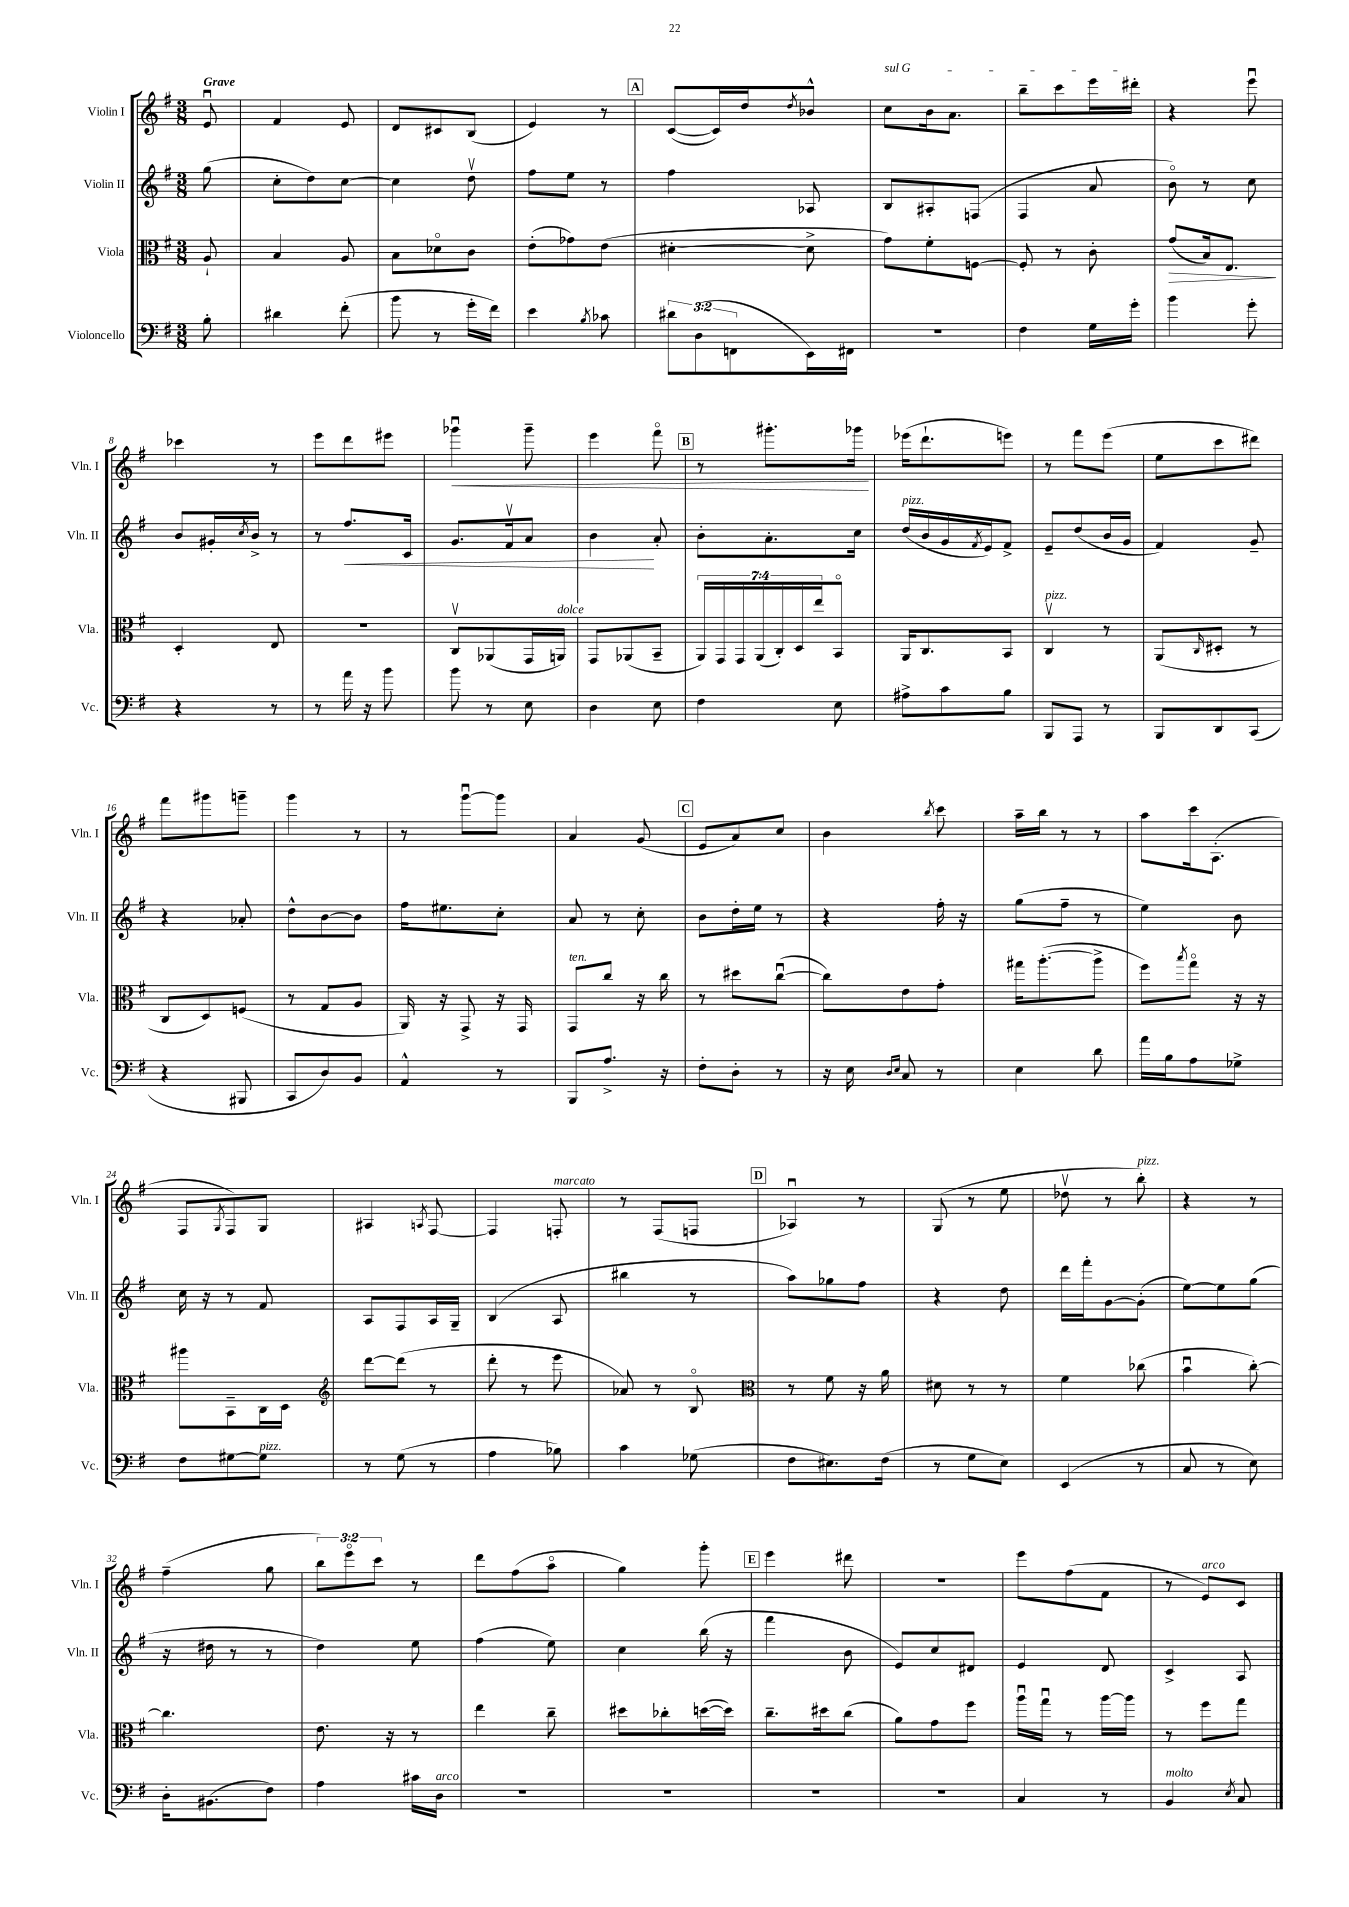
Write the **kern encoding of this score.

**kern	**kern	**dynam	**kern	**dynam	**kern	**dynam
*part4	*part3	*part3	*part2	*part2	*part1	*part1
*staff4	*staff3	*staff3	*staff2	*staff2	*staff1	*staff1
*I"Violoncello	*I"Viola	*	*I"Violin II	*	*I"Violin I	*
*I'Vc.	*I'Vla.	*	*I'Vln. II	*	*I'Vln. I	*
*clefF4	*clefC3	*	*clefG2	*	*clefG2	*
*k[f#]	*k[f#]	*	*k[f#]	*	*k[f#]	*
*M3/8	*M3/8	*	*M3/8	*	*M3/8	*
=	=	=	=	=	=	=
!	!	!	!	!	!LO:TX:a:B:t=Grave	!
8B'\	8A`/	.	(8gg\	.	8eu/	.
=1	=1	=1	=1	=1	=1	=1
4d#X\	4B/	.	8cc'\L	.	4f#/	.
.	.	.	8dd\)	.	.	.
(8f#'\	8A/	.	[8cc\J	.	8e/	.
=2	=2	=2	=2	=2	=2	=2
8b\	8B\L	.	4cc\]	.	8d/L	.
8r	8d-X\	.	.	.	8c#X/	.
16g'\LL	8c\J	.	8ddv\	.	(8B/J	.
16f#\JJ)	.	.	.	.	.	.
=3	=3	=3	=3	=3	=3	=3
4e\	(8e'\L	.	8ff#\L	.	4e/)	.
.	8g-X\)	.	8ee\J	.	.	.
8qB/	.	.	.	.	.	.
8c-X\	(8e\J	.	8r	.	8r	.
!!LO:REH:place=s1:t=A
=4	=4	=4	=4	=4	=4	=4
12d#X\L	[4d#X'\	.	4ff#\	.	([8c/L	.
(12D\	.	.	.	.	.	.
.	.	.	.	.	16c/L])	.
12FFn\	.	.	.	.	.	.
.	.	.	.	.	16dd/J	.
.	.	.	.	.	8qdd/	.
16EE\L)	8d#^\]	.	8A-X/	.	8b-X^^/J	.
16FF#X\JJ	.	.	.	.	.	.
=5	=5	=5	=5	=5	=5	=5
!	!	!	!	!	!LO:TX:a:i:t=sul G	!
4.r	8g\L)	.	8B/L	.	8cc\L	.
.	8f#'\	.	8A#X'/	.	16b\k	.
.	.	.	.	.	8.a\J	.
.	[8Fn\J	.	(8Fn/J	.	.	.
=6	=6	=6	=6	=6	=6	=6
4F#\	8F'/]	.	4F#/	.	8bb~\L	.
.	8r	.	.	.	8ccc\	.
16G\LL	8c'\	.	8a/	.	16eee\L	.
16g'\JJ	.	.	.	.	16ddd#X'\JJ	.
=7	=7	=7	=7	=7	=7	=7
!	!	!LO:HP:b	!	!	!	!
4b\	(8g/L	>	8b\)	.	4r	.
.	16B/k)	.	8r	.	.	.
.	8.E/J	.	.	.	.	.
8g'\	.	.	8cc\	.	8eeeu\	.
.	.	]	.	.	.	.
!!LO:LB:g=z
=8	=8	=8	=8	=8	=8	=8
4r	4D'/	.	8b/L	.	4ccc-X\	.
.	.	.	16g#X'/L	.	.	.
.	.	.	8qcc/	.	.	.
.	.	.	16b^/JJ	.	.	.
8r	8E/	.	8r	.	8r	.
=9	=9	=9	=9	=9	=9	=9
8r	4.r	.	8r	.	8eee\L	.
!	!	!	!	!LO:HP:b	!	!
16a\	.	.	8.ff#/L	<	8ddd\	.
16r	.	.	.	.	.	.
8b\	.	.	.	.	8eee#X\J	.
.	.	.	16c/Jk	.	.	.
=10	=10	=10	=10	=10	=10	=10
!	!	!	!	!	!	!LO:HP:b
8b\	8Cv/L	.	8.g/L	.	4ggg-Xu\	<
8r	(8AA-X/	.	.	.	.	.
.	.	.	16f#v/k	.	.	.
8E\	16GG/L	.	8a/J	.	8ggg-~\	.
!	!LO:TX:a:i:t=dolce	!	!	!	!	!
.	16AAn/JJ)	.	.	.	.	.
=11	=11	=11	=11	=11	=11	=11
4D\	8GG/L	.	4b\	.	4eee\	.
.	(8AA-X/	.	.	.	.	.
8E\	8BB~/J	.	8a'/	[	8fff#\	.
!!LO:REH:place=s1:t=B
=12	=12	=12	=12	=12	=12	=12
4F#\	28AA/LL)	.	8b'\L	.	8r	.
.	28GG/	.	.	.	.	.
.	28GG/	.	.	.	.	.
.	(28AA/	.	.	.	.	.
.	.	.	8.a'\	.	8.ggg#X'\L	.
.	28C'/)	.	.	.	.	.
.	28D/	.	.	.	.	.
.	28ee/J	.	.	.	.	.
8E\	8BB/J	.	.	.	.	.
.	.	.	16cc\Jk	.	16ggg-X\Jk	.
.	.	.	.	.	.	[
=13	=13	=13	=13	=13	=13	=13
!	!	!	!LO:TX:a:i:t=pizz.	!	!	!
8A#X^\L	16AA/KL	.	(16dd/LL	.	(16eee-X\KL	.
.	8.C/	.	16b/	.	8.ddd`\	.
8c\	.	.	16g/	.	.	.
.	.	.	8qf#/	.	.	.
.	.	.	16e/J)	.	.	.
8B\J	8BB/J	.	8f#^/J	.	8eeen\J)	.
=14	=14	=14	=14	=14	=14	=14
!	!LO:TX:a:i:t=pizz.	!	!	!	!	!
8BBB/L	4Cv/	.	8e~/L	.	8r	.
8AAA/J	.	.	(8dd/	.	8fff#\L	.
8r	8r	.	16b/L	.	(8eee\J	.
.	.	.	16g/JJ	.	.	.
=15	=15	=15	=15	=15	=15	=15
8BBB/L	(8AA/L	.	4f#/)	.	8ee\L	.
.	16qqC/	.	.	.	.	.
8DD/	8D#X'/J	.	.	.	8ccc\	.
(8CC/J	8r	.	8g~/	.	8ddd#X\J)	.
!!LO:LB:g=z
=16	=16	=16	=16	=16	=16	=16
4r	8C/L	.	4r	.	8fff#\L	.
.	8D/)	.	.	.	8ggg#X\	.
8BBB#X/	(8Fn/J	.	8a-X'/	.	8gggn~\J	.
=17	=17	=17	=17	=17	=17	=17
8CC/L	8r	.	8dd^^\L	.	4ggg\	.
8D/)	8G/L	.	[8b\	.	.	.
8BB/J	8A/J	.	8b\J]	.	8r	.
=18	=18	=18	=18	=18	=18	=18
4AA^^/	16AA/)	.	16ff#\KL	.	8r	.
.	16r	.	8.ee#X\	.	.	.
.	8GG^/	.	.	.	[8gggu\L	.
8r	16r	.	8cc'\J	.	8ggg\J]	.
.	16GG/	.	.	.	.	.
=19	=19	=19	=19	=19	=19	=19
!	!LO:TX:a:i:t=ten.	!	!	!	!	!
8BBB/L	8GG/L	.	8a/	.	4a/	.
8.A^/J	8cc/J	.	8r	.	.	.
.	16r	.	8cc'\	.	(8g/	.
16r	16cc\	.	.	.	.	.
!!LO:REH:place=s1:t=C
=20	=20	=20	=20	=20	=20	=20
8F#'\L	8r	.	8b\L	.	8e/L	.
8D'\J	8dd#X\L	.	16dd'\L	.	8a/)	.
.	.	.	16ee\JJ	.	.	.
8r	([8ccu\J	.	8r	.	8cc/J	.
=21	=21	=21	=21	=21	=21	=21
16r	8cc\L])	.	4r	.	4b\	.
16E\	.	.	.	.	.	.
16qqD/LL	.	.	.	.	.	.
16qqE/JJ	.	.	.	.	.	.
8C/	8e\	.	.	.	.	.
.	.	.	.	.	8qbb/	.
8r	8g'\J	.	16ff#'\	.	8ccc\	.
.	.	.	16r	.	.	.
=22	=22	=22	=22	=22	=22	=22
4E\	16gg#X\KL	.	(8gg\L	.	16aa~\LL	.
.	([8.aa'\	.	.	.	16bb\JJ	.
.	.	.	8ff#~\J	.	8r	.
8d\	8aa^\J]	.	8r	.	8r	.
=23	=23	=23	=23	=23	=23	=23
16a\LL	8ff#\L)	.	4ee\)	.	8aa\L	.
16B\J	.	.	.	.	.	.
.	8qbb/	.	.	.	.	.
8A\	8gg\J	.	.	.	16ccc\k	.
.	.	.	.	.	(8.A'\J	.
8G-X^\J	16r	.	8b\	.	.	.
.	16r	.	.	.	.	.
!!LO:LB:g=z
=24	=24	=24	=24	=24	=24	=24
8F#\L	8aa#X\L	.	16cc\	.	8F#/L	.
.	.	.	16r	.	.	.
.	.	.	.	.	8qG/	.
[8G#X\	8BB~\	.	8r	.	8F#/)	.
!LO:TX:a:i:t=pizz.	!	!	!	!	!	!
8G#\J]	16C\L	.	8f#/	.	8G/J	.
.	16D\JJ	.	.	.	.	.
=25	=25	=25	=25	=25	=25	=25
*	*clefG2	*	*	*	*	*
8r	[8ddd\L	.	8A/L	.	4A#X/	.
(8G\	(8ddd\J]	.	8F#/	.	.	.
.	.	.	.	.	8qAn/	.
8r	8r	.	16A/L	.	[8F#/	.
.	.	.	16G~/JJ	.	.	.
=26	=26	=26	=26	=26	=26	=26
4A\	8ddd'\	.	(4B/	.	4F#/]	.
.	8r	.	.	.	.	.
!	!	!	!	!	!LO:TX:a:i:t=marcato	!
8B-X\)	8eee\	.	8A/	.	8Fn'/	.
=27	=27	=27	=27	=27	=27	=27
4c\	8a-X/)	.	4bb#X\	.	8r	.
.	8r	.	.	.	(8F#/L	.
(8G-X\	8B/	.	8r	.	8Fn/J	.
!!LO:REH:place=s1:t=D
=28	=28	=28	=28	=28	=28	=28
*	*clefC3	*	*	*	*	*
8F#\L	8r	.	8aa\L)	.	4A-Xu/)	.
8.E#X\)	8f#\	.	8gg-X\	.	.	.
.	16r	.	8ff#\J	.	8r	.
(16F#\Jk	16a\	.	.	.	.	.
=29	=29	=29	=29	=29	=29	=29
8r	8d#X\	.	4r	.	(8G/	.
8G\L	8r	.	.	.	8r	.
8E\J)	8r	.	8dd\	.	8ee\	.
=30	=30	=30	=30	=30	=30	=30
(4EE/	4f#\	.	16ddd\LL	.	8dd-Xv\	.
.	.	.	16fff#'\J	.	.	.
.	.	.	[8g\	.	8r	.
!	!	!	!	!	!LO:TX:a:i:t=pizz.	!
8r	(8cc-X\	.	(8g'\J]	.	8bb'\)	.
=31	=31	=31	=31	=31	=31	=31
8C/	4bu\	.	[8ee\L)	.	4r	.
8r	.	.	8ee\]	.	.	.
8E\)	[8cc'\)	.	(8gg\J	.	8r	.
!!LO:LB:g=z
=32	=32	=32	=32	=32	=32	=32
16D'\KL	4.cc\]	.	16r	.	(4ff#~\	.
(8.BB#X\	.	.	16dd#X\	.	.	.
.	.	.	8r	.	.	.
8F#\J)	.	.	8r	.	8gg\	.
=33	=33	=33	=33	=33	=33	=33
4A\	8.e\	.	4dd\)	.	12bb\L)	.
.	.	.	.	.	12eee\	.
.	.	.	.	.	12ccc\J	.
.	16r	.	.	.	.	.
16c#X\LL	8r	.	8ee\	.	8r	.
!LO:TX:a:i:t=arco	!	!	!	!	!	!
16D\JJ	.	.	.	.	.	.
=34	=34	=34	=34	=34	=34	=34
4.r	4ee\	.	(4ff#\	.	8ddd\L	.
.	.	.	.	.	(8ff#\	.
.	8cc~\	.	8ee\)	.	8aa\J	.
=35	=35	=35	=35	=35	=35	=35
4.r	8dd#X\L	.	4cc\	.	4gg\)	.
.	8cc-X'\	.	.	.	.	.
.	([16ddn\L	.	(16bb\	.	8ggg'\	.
.	16dd\JJ])	.	16r	.	.	.
!!LO:REH:place=s1:t=E
=36	=36	=36	=36	=36	=36	=36
4.r	8.cc~\L	.	4fff#\	.	4eee\	.
.	16dd#X\k	.	.	.	.	.
.	(8cc\J	.	8b\	.	8ddd#X\	.
=37	=37	=37	=37	=37	=37	=37
4.r	8a\L)	.	8e/L)	.	4.r	.
.	8g\	.	8cc/	.	.	.
.	8ff#\J	.	8d#X/J	.	.	.
=38	=38	=38	=38	=38	=38	=38
4C/	16aau\LL	.	4e/	.	8eee\L	.
.	16ggu\JJ	.	.	.	.	.
.	8r	.	.	.	(8ff#\	.
8r	[16aa\LL	.	8d/	.	8f#\J	.
.	16aa\JJ]	.	.	.	.	.
=39	=39	=39	=39	=39	=39	=39
!LO:TX:a:i:t=molto	!	!	!	!	!	!
4BB/	8r	.	4c^/	.	8r	.
!	!	!	!	!	!LO:TX:a:i:t=arco	!
.	8ff#\L	.	.	.	8e/L)	.
8qE/	.	.	.	.	.	.
8C/	8gg\J	.	8A/	.	8c/J	.
==	==	==	==	==	==	==
*-	*-	*-	*-	*-	*-	*-
